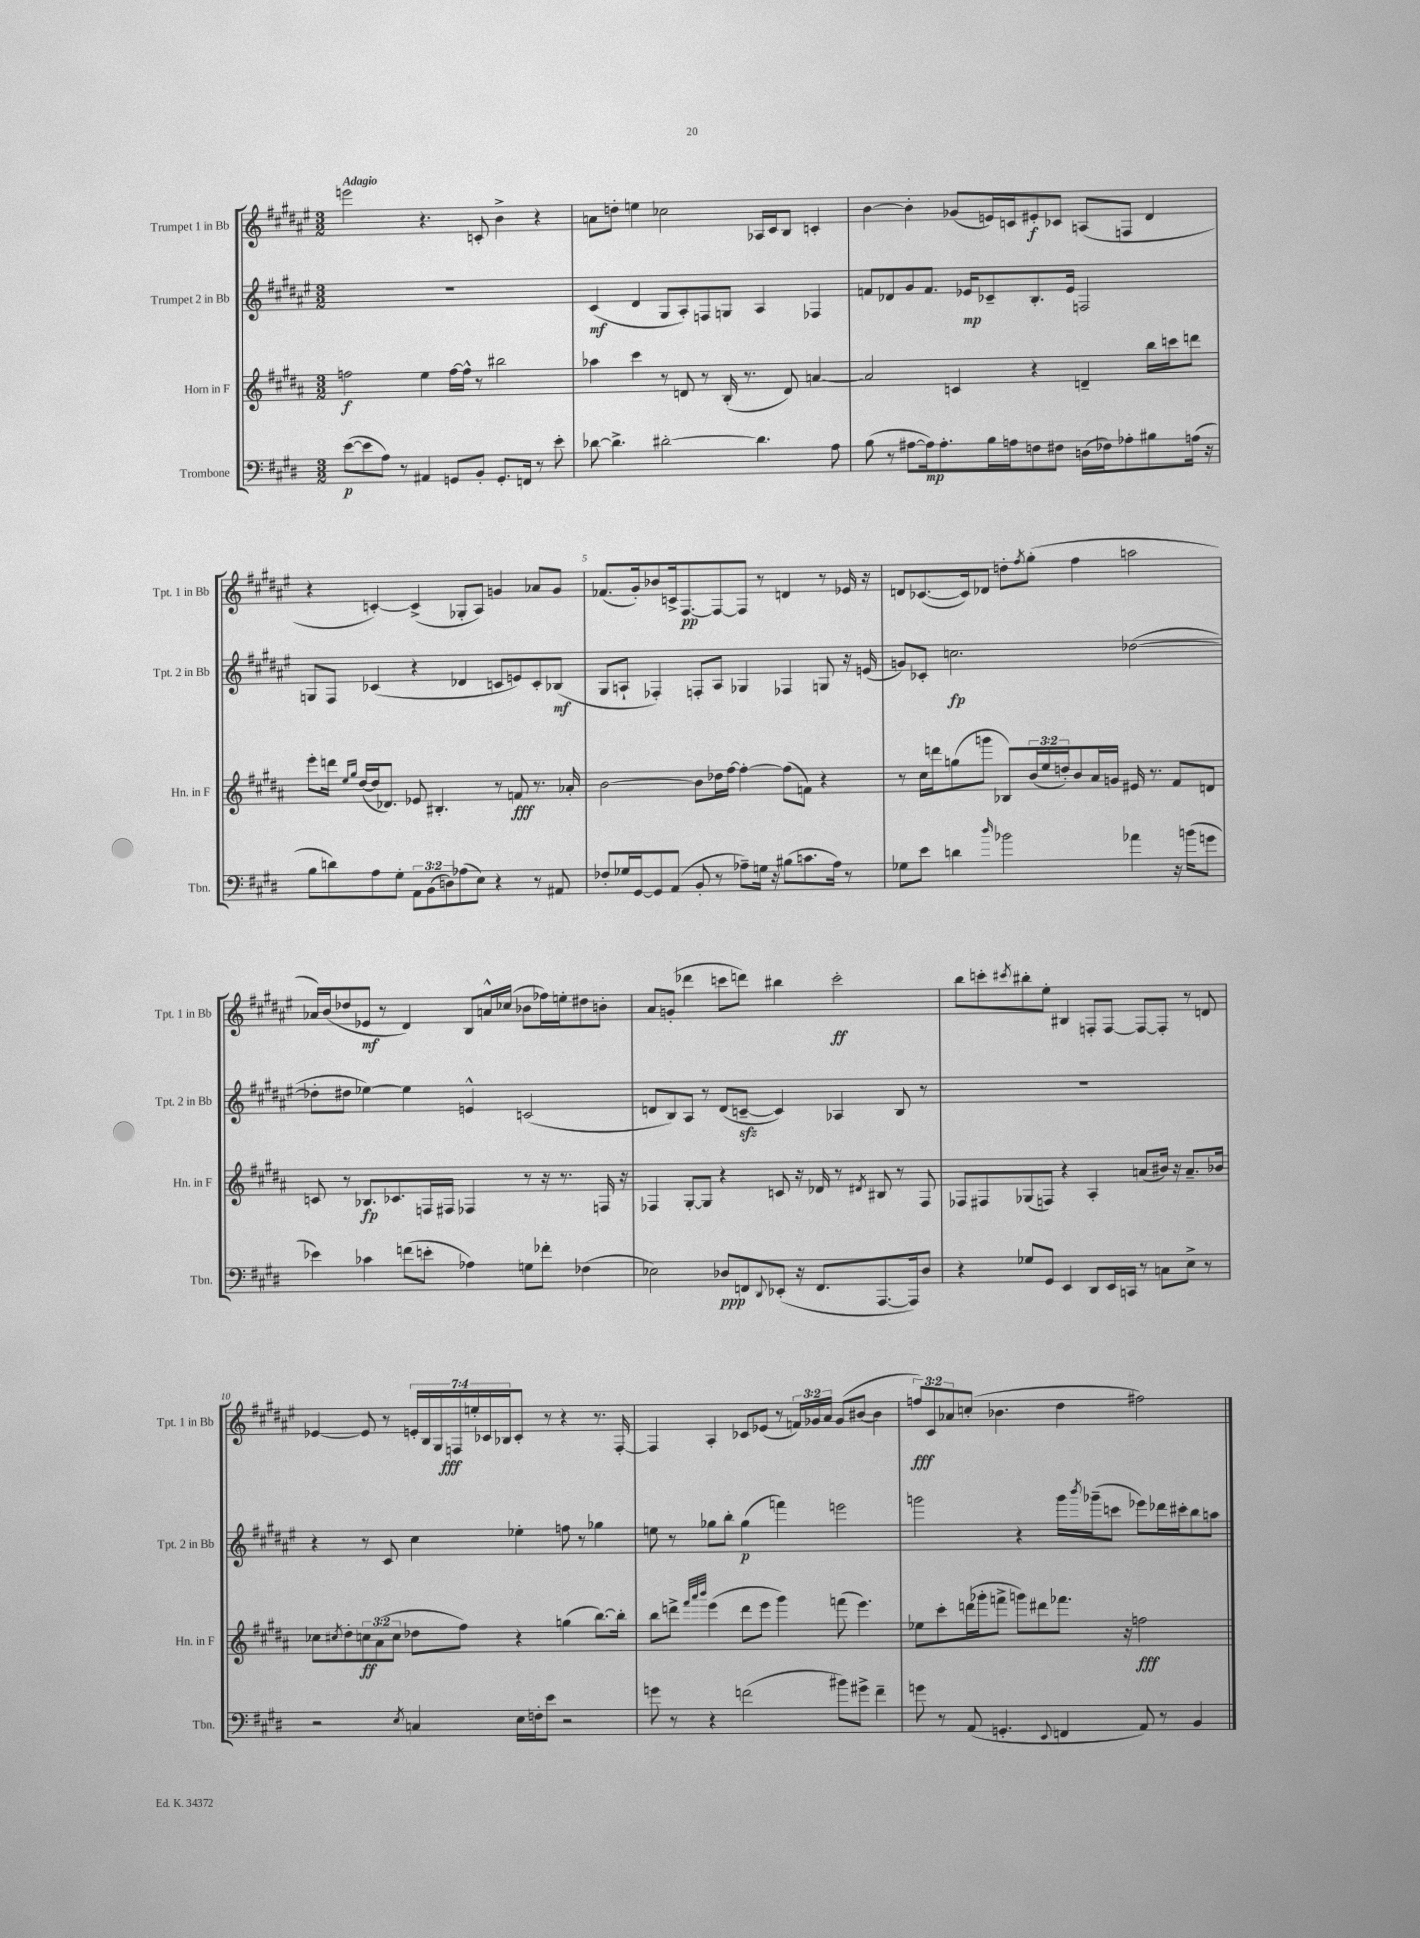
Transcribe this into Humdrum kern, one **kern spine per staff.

**kern	**dynam	**kern	**dynam	**kern	**dynam	**kern	**dynam
*part4	*part4	*part3	*part3	*part2	*part2	*part1	*part1
*staff4	*staff4	*staff3	*staff3	*staff2	*staff2	*staff1	*staff1
*I"Trombone	*	*I"Horn in F	*	*I"Trumpet 2 in Bb	*	*I"Trumpet 1 in Bb	*
*I'Tbn.	*	*I'Hn. in F	*	*I'Tpt. 2 in Bb	*	*I'Tpt. 1 in Bb	*
*clefF4	*	*clefG2	*	*clefG2	*	*clefG2	*
*k[f#c#g#d#]	*	*k[f#c#g#d#a#]	*	*k[f#c#g#d#a#e#]	*	*k[f#c#g#d#a#e#]	*
*M3/2	*	*M3/2	*	*M3/2	*	*M3/2	*
=1	=1	=1	=1	=1	=1	=1	=1
!	!	!	!	!	!	!LO:TX:a:B:t=Adagio	!
([8e\L	p	2ffn\	f	1.r	.	2eeen\	.
8e\]	.	.	.	.	.	.	.
8A\J)	.	.	.	.	.	.	.
8r	.	.	.	.	.	.	.
4AA#X/	.	4ee\	.	.	.	4.r	.
8GGn/L	.	[16ff\LL	.	.	.	.	.
.	.	16ff^^\JJ]	.	.	.	.	.
8BB'/J	.	8r	.	.	.	8cn'/	.
8.GG'/L	.	2bb#X\	.	.	.	4b^\	.
16FFn/Jk	.	.	.	.	.	.	.
8r	.	.	.	.	.	4r	.
8e'\	.	.	.	.	.	.	.
=2	=2	=2	=2	=2	=2	=2	=2
[8d-X\	.	4aa-X\	.	(4c#/	mf	8an\L	.
4.d-^\]	.	.	.	.	.	8ddn'\J	.
.	.	4ccc#\	.	4d#/	.	4een\	.
[2d#X'\	.	8r	.	8G#/L	.	2cc-X\	.
.	.	8dn/	.	8A#'/)	.	.	.
.	.	8r	.	8Fn/	.	.	.
.	.	(16B'/	.	8Gn/J	.	.	.
.	.	8.r	.	.	.	.	.
4.d#\]	.	.	.	4A#/	.	16A-X/LL	.
.	.	.	.	.	.	16c#/J	.
.	.	8d/)	.	.	.	8B/J	.
.	.	[4an/	.	4F-X/	.	4cn'/	.
8A\	.	.	.	.	.	.	.
=3	=3	=3	=3	=3	=3	=3	=3
(8B\	.	2a/]	.	8fn/L	.	[4b\	.
8r	.	.	.	8d-X/	.	.	.
[8A#X\L	.	.	.	8g#/	.	4b'\]	.
16A#\k])	mp	.	.	8.f/J	.	.	.
8.A#'\	.	.	.	.	.	.	.
.	.	4cn/	.	.	.	(8g-X/L	.
.	.	.	.	16e-X/KL	mp	.	.
16B\L	.	.	.	8c-X~/	.	16en/L)	.
16An\J	.	.	.	.	.	16cn/J	.
8Fn\	.	4r	.	8.B'/	.	8e#X'/	f
8F#X\J	.	.	.	.	.	8c-X/J	.
.	.	.	.	16e-/Jk	.	.	.
(16Dn\LL	.	4dn~/	.	2Fn/	.	(8An/L	.
16F-X\J)	.	.	.	.	.	.	.
8A-X'\	.	.	.	.	.	8Fn/J	.
8B#X\	.	16bb\LL	.	.	.	4d#/	.
.	.	16cccn\J	.	.	.	.	.
(16An\Jk	.	8dddn\J	.	.	.	.	.
16r	.	.	.	.	.	.	.
!!LO:LB:g=z
=4	=4	=4	=4	=4	=4	=4	=4
8B\L	.	8eee'\L	.	8Gn/L	.	4r	.
8dn\)	.	16dddn\Jk	.	8F#/J	.	.	.
.	.	16qqee/LL	.	.	.	.	.
.	.	16qqgg#/JJ	.	.	.	.	.
.	.	([16dd#/LL	.	.	.	.	.
8A\	.	16dd#/J]	.	(4c-X/	.	[4cn'/)	.
.	.	8.d-X/J)	.	.	.	.	.
8G#'\J	.	.	.	.	.	.	.
12AA\L	.	8e-X/	.	4r	.	(4c^/]	.
(12BB\	.	.	.	.	.	.	.
.	.	4.B#X'/	.	.	.	.	.
12Dn\)	.	.	.	.	.	.	.
(8A-X\	.	.	.	4d-X/	.	8G-X'/L	.
8E\J)	.	.	.	.	.	8A#/J)	.
4r	.	8r	.	8cn/L	.	4gn/	.
.	.	8fn/	fff	8en/)	.	.	.
8r	.	8.r	.	8c'/	.	8a-X/L	.
8AA#X/	.	.	.	(8B-X/J	mf	8g/J	.
.	.	16a-X'/	.	.	.	.	.
=5	=5	=5	=5	=5	=5	=5	=5
8F-X'/L	.	[2b\	.	8G#/L	.	(8.f-X/L	.
16G-X/L	.	.	.	8An`/J	.	.	.
[16GG#/J	.	.	.	.	.	16g#'/k)	.
8GG#/]	.	.	.	4F-X'/)	.	8b-X/	.
(8AA/J	.	.	.	.	.	16cn^/k	.
.	.	.	.	.	.	[8.F#/	pp
8BB'/	.	8b\L]	.	8Fn'/L	.	.	.
8r	.	16dd-X\L	.	8A/J	.	8F#/_	.
.	.	[16ff#\JJ	.	.	.	.	.
8A-X~\L)	.	4ff#'\_	.	4G-X/	.	8F#/J]	.
16Gn\Jk	.	.	.	.	.	8r	.
16r	.	.	.	.	.	.	.
(8B#X\L	.	(8ff#\L]	.	4F-X/	.	4dn/	.
8.cn\	.	8fn\J)	.	.	.	.	.
.	.	4r	.	8Gn/	.	8r	.
16A-\Jk)	.	.	.	.	.	.	.
8r	.	.	.	16r	.	16e-X/	.
.	.	.	.	(16en/	.	16r	.
=6	=6	=6	=6	=6	=6	=6	=6
8G-X\L	.	8r	.	8gn/L)	.	8dn/L	.
8e\J	.	16cc#\LL	.	8c-X'/J	.	([8.c-X/	.
.	.	16dddn\J	.	.	.	.	.
4dn\	.	(8ggn\	.	2.ccn\	fp	.	.
.	.	.	.	.	.	16c-/k])	.
.	.	8gggn\J	.	.	.	8d-X/J	.
16qqdd#/	.	.	.	.	.	.	.
2b-X\	.	8B-X/L)	.	.	.	8ddn'\L	.
.	.	.	.	.	.	8qff#/	.
.	.	(24b/L	.	.	.	(8gg#'\J	.
.	.	24ee/	.	.	.	.	.
.	.	24ddn'/J)	.	.	.	.	.
.	.	8b/	.	.	.	4ff#\	.
.	.	16a#/L	.	.	.	.	.
.	.	16gn/JJ	.	.	.	.	.
4a-X\	.	16e#X/	.	([2dd-X\	.	2aan\	.
.	.	8.r	.	.	.	.	.
16r	.	8f#/L	.	.	.	.	.
(16bn\KL	.	.	.	.	.	.	.
8gn\J	.	8dn/J	.	.	.	.	.
!!LO:LB:g=z
=7	=7	=7	=7	=7	=7	=7	=7
4e-X\)	.	8cn/	.	8dd-X'\L]	.	16a-X/LL)	.
.	.	.	.	.	.	(16b/J	.
.	.	8r	.	8dd#X\J	.	8dd-X/	.
4c-X\	.	8.B-X/L	fp	[4ee-X\)	.	8e-X/J	mf
.	.	.	.	.	.	8r	.
.	.	8.c-X/	.	.	.	.	.
(8fn\L	.	.	.	4ee-\]	.	4d#/)	.
8en'\J	.	16Fn/L	.	.	.	.	.
.	.	16F#X/JJ	.	.	.	.	.
4A-X\)	.	4F-X/	.	4en^^/	.	8B/L	.
.	.	.	.	.	.	16an^^/L	.
.	.	.	.	.	.	(16cc-X/JJ	.
8Gn\L	.	8r	.	(2cn/	.	8b-X\L	.
8f-X'\J	.	16r	.	.	.	16ff-X\L)	.
.	.	8.r	.	.	.	16een'\J	.
(4F-X\	.	.	.	.	.	8dd#X\	.
.	.	16Fn/	.	.	.	8bn'\J	.
.	.	16r	.	.	.	.	.
=8	=8	=8	=8	=8	=8	=8	=8
2E-X\)	.	4F-X/	.	8dn/L	.	8a#/L	.
.	.	.	.	8B/)	.	(8gn'/J	.
.	.	[8G#'/L	.	8A#/J	.	4ddd-X\	.
.	.	8G#/J]	.	8r	.	.	.
8D-X/L	ppp	4r	.	(8d/L	.	8cccn\L	.
8FFn/	.	.	.	[8cnzz~/J	.	8dddn\J)	.
8qqDD#/	.	.	.	.	.	.	.
(8EE-X'/J	.	8cn/	.	4c/])	.	4bb#X\	.
16r	.	16r	.	.	.	.	.
8.FF/L	.	16d-X/	.	.	.	.	.
.	.	8r	.	4A-X/	.	2ccc'\	ff
.	.	8qd#X/	.	.	.	.	.
[8.AAA/	.	8B#X/	.	.	.	.	.
.	.	8r	.	8B/	.	.	.
16AAA/k])	.	.	.	.	.	.	.
8D-/J	.	8F-/	.	8r	.	.	.
=9	=9	=9	=9	=9	=9	=9	=9
4r	.	8F-X/L	.	1.r	.	8bb\L	.
.	.	8F#X/	.	.	.	8cccn'\	.
.	.	.	.	.	.	8qccc#X/	.
8G-X/L	.	(8G-X/	.	.	.	8bb#X'\	.
8GG#/J	.	8Fn/J)	.	.	.	8ee#'\J	.
4EE/	.	4r	.	.	.	4B#X/	.
8DD#/L	.	4A#'/	.	.	.	8Fn'/L	.
16EE/L	.	.	.	.	.	[8F/J	.
16CCn/JJ	.	.	.	.	.	.	.
8r	.	(8an/L	.	.	.	8F/L_	.
8Cn\L	.	16b#X/Jk)	.	.	.	8F'/J]	.
.	.	16r	.	.	.	.	.
8E^\J	.	8.a~/L	.	.	.	8r	.
8r	.	.	.	.	.	8dn/	.
.	.	16b-X/Jk	.	.	.	.	.
!!LO:LB:g=z
=10	=10	=10	=10	=10	=10	=10	=10
2r	.	8cc-X\L	.	4r	.	[4e-X/	.
.	.	8qcc#X/	.	.	.	.	.
.	.	8dd#'\	.	.	.	.	.
.	.	12ccn\	ff	8r	.	8e-/]	.
.	.	(12a#\	.	.	.	.	.
.	.	.	.	8c#/	.	8r	.
.	.	12cc\J	.	.	.	.	.
8qE/	.	.	.	.	.	.	.
4Cn/	.	8dd-X\L	.	4cc#\	.	28en'/LL	.
.	.	.	.	.	.	28B/	.
.	.	.	.	.	.	28G#/	.
.	.	.	.	.	.	28Fn/	fff
.	.	8ff#\J)	.	.	.	.	.
.	.	.	.	.	.	28een'/	.
.	.	.	.	.	.	28c-X/	.
.	.	.	.	.	.	28B-X/J	.
16E\LL	.	4r	.	4ee-X'\	.	8c-'/J	.
16Fn'\J	.	.	.	.	.	.	.
8e\J	.	.	.	.	.	8r	.
2r	.	(4ggn\	.	8ffn\	.	4r	.
.	.	.	.	8r	.	.	.
.	.	[8.bb\L)	.	4gg-X\	.	8.r	.
.	.	16bb'\Jk]	.	.	.	[16F'/	.
=11	=11	=11	=11	=11	=11	=11	=11
8gn\	.	8bb\L	.	8een\	.	4F/]	.
8r	.	8dddn^\J	.	8r	.	.	.
.	.	32qqfff#/LLL	.	.	.	.	.
.	.	32qqaaa#/	.	.	.	.	.
.	.	32qqbbb/JJJ	.	.	.	.	.
4r	.	(4eee\	.	8gg-X\L	.	4A#'/	.
.	.	.	.	8bb'\J	.	.	.
(2fn\	.	8ddd\L	.	(4gg-\	p	8c-X/L	.
.	.	8eee\J	.	.	.	(8e-X/J	.
.	.	4ggg#\)	.	4fffn\)	.	8r	.
.	.	.	.	.	.	24fn/LL)	.
.	.	.	.	.	.	24g-X/	.
.	.	.	.	.	.	24a#/JJ	.
8b#X\L)	.	(8fffn\	.	2eeen\	.	(8g-/L	.
8g#X^\J	.	4.eee\)	.	.	.	[8b#X/J	.
4f~\	.	.	.	.	.	4b#\]	.
=12	=12	=12	=12	=12	=12	=12	=12
8gn\	.	8ee-X\L	.	2gggn\	.	12ffn/L)	fff
.	.	.	.	.	.	12c#/	.
8r	.	8ccc#'\	.	.	.	.	.
.	.	.	.	.	.	12a-X/	.
(8AA/	.	(16dddn\L	.	.	.	(8ccn'/J	.
.	.	16ggg-X'\J	.	.	.	.	.
4.GGn'/	.	8fffn^\J	.	.	.	4.b-X\	.
.	.	8gggn\L)	.	4r	.	.	.
.	.	8ddd#X\	.	.	.	.	.
8qqEE/	.	.	.	.	.	.	.
4FFn/	.	8.fff-X\J	.	16ggg\LL	.	4dd#\	.
.	.	.	.	8qbbb/	.	.	.
.	.	.	.	(16ggg-X~\J	.	.	.
.	.	.	.	8cccn\J	.	.	.
.	.	16r	.	.	.	.	.
8AA/)	.	2ffn\	fff	8eee-X\L)	.	2ff#X\)	.
8r	.	.	.	16ddd-X\L	.	.	.
.	.	.	.	16ccc#X'\J	.	.	.
4BB/	.	.	.	8bb\	.	.	.
.	.	.	.	8aan\J	.	.	.
==	==	==	==	==	==	==	==
*-	*-	*-	*-	*-	*-	*-	*-
